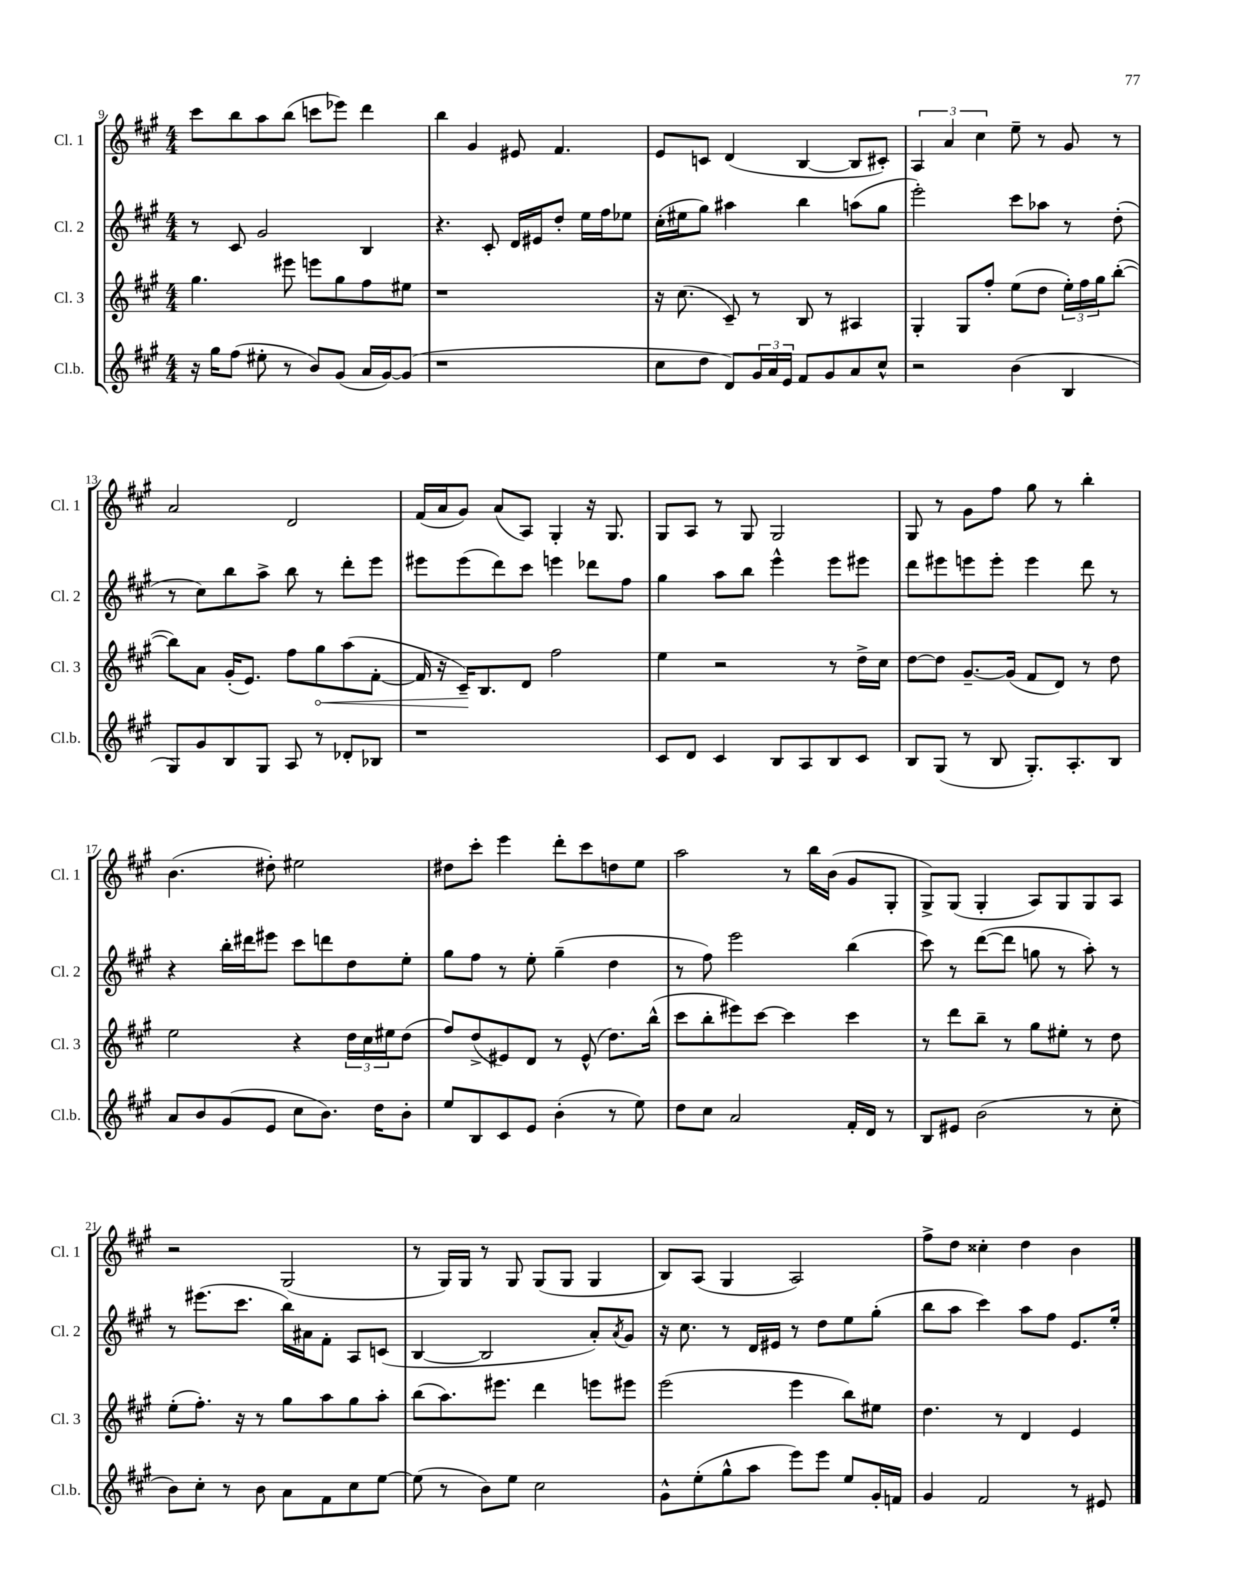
<<
\new StaffGroup <<
\new Staff = "s0" \with { instrumentName = "Cl. 1" shortInstrumentName = "Cl. 1" } {
    \clef treble \key a \major \numericTimeSignature \time 4/4
    cis'''8 b''8 a''8 b''8( c'''8 ees'''8) d'''4 |
    b''4 gis'4 eis'8 fis'4. |
    e'8 c'8 d'4( b4~ b8 cis'8-.) |
    \tuplet 3/2 { a4 a'4 cis''4 } e''8-- r8 gis'8 r8 |
    a'2 d'2 |
    fis'16( a'16 gis'8) a'8( a8) gis4-. r16 gis8. |
    gis8 a8 r8 gis8 gis2 |
    gis8 r8 gis'8 fis''8 gis''8 r8 b''4-. |
    b'4.( dis''8-.) eis''2 |
    dis''8 cis'''8-. e'''4 d'''8-. cis'''8 d''8 e''8 |
    a''2 r8 b''16 b'16( gis'8 gis8-. |
    gis8->) gis8( gis4-. a8) gis8 gis8 a8 |
    r2 gis2( |
    r8 gis16) gis16 r8 gis8 gis8( gis8 gis4 |
    b8) a8( gis4 a2) |
    fis''8-> d''8 cisis''4-. d''4 b'4 \bar "|." |
}
\new Staff = "s1" \with { instrumentName = "Cl. 2" shortInstrumentName = "Cl. 2" } {
    \clef treble \key a \major \numericTimeSignature \time 4/4
    r8 cis'8 gis'2 b4 |
    r4. cis'8-. d'16 eis'16 d''8-. e''16 fis''16 ees''8 |
    cis''16-.( eis''16 gis''8) ais''4 b''4 a''8( gis''8 |
    e'''2-.) cis'''8 aes''8 r8 d''8-.( |
    r8 cis''8) b''8 a''8-> b''8 r8 d'''8-. e'''8 |
    eis'''8 eis'''8( d'''8) cis'''8 e'''4 des'''8 fis''8 |
    gis''4 a''8 b''8 e'''4-^ e'''8 eis'''8 |
    d'''8 eis'''8 e'''8 e'''8-. e'''4 d'''8 r8 |
    r4 b''16-. dis'''16 eis'''8 cis'''8 d'''8 d''8 e''8-. |
    gis''8 fis''8 r8 e''8-. gis''4--( d''4 |
    r8 fis''8) e'''2 b''4( |
    cis'''8) r8 d'''8~( d'''8 g''8 r8 a''8-.) r8 |
    r8 eis'''8.( cis'''8. b''16) ais'16 fis'8-. a8 c'8( |
    b4~ b2 a'8-.) \acciaccatura { a'8 } gis'8 |
    r16 cis''8. r8 d'16 eis'16 r8 d''8 e''8 gis''8-.( |
    b''8 a''8 cis'''4) a''8 fis''8 e'8. e''16-. \bar "|." |
}
\new Staff = "s2" \with { instrumentName = "Cl. 3" shortInstrumentName = "Cl. 3" } {
    \clef treble \key a \major \numericTimeSignature \time 4/4
    gis''4. eis'''8 e'''8 gis''8 fis''8 eis''8 |
    r1 |
    r16 cis''8.( cis'8--) r8 b8 r8 ais4 |
    gis4-. gis8 fis''8-. e''8( d''8 \tuplet 3/2 { e''16-.) fis''16 gis''16 } b''8~-.( |
    b''8) a'8 gis'16-.( e'8.) fis''8 \once \override Hairpin.circled-tip = ##t gis''8\< a''8( fis'8~-. |
    fis'16 r16 cis'16--\!) b8. d'8 fis''2 |
    e''4 r2 r8 d''16-> cis''16 |
    d''8~ d''8 gis'8.~-- gis'16( fis'8 d'8) r8 d''8 |
    e''2 r4 \tuplet 3/2 { d''16 cis''16 eis''16 } d''8( |
    fis''8) d''8->( eis'8) d'8 r8 eis'8-^( d''8.) b''16-^( |
    cis'''8 b''8-. eis'''8) cis'''8~ cis'''4 cis'''4 |
    r8 d'''8 b''8-- r8 gis''8 eis''8-. r8 d''8 |
    e''8-.( fis''8.-.) r16 r8 gis''8 a''8 gis''8 a''8-. |
    b''8( a''8.) eis'''8. d'''4 e'''8 eis'''8 |
    e'''2( e'''4 b''8) eis''8 |
    d''4. r8 d'4 e'4 \bar "|." |
}
\new Staff = "s3" \with { instrumentName = "Cl.b." shortInstrumentName = "Cl.b." } {
    \clef treble \key a \major \numericTimeSignature \time 4/4
    r16 gis''16 fis''8( eis''8-. r8 b'8) gis'8( a'16 gis'16~) gis'8( |
    r1 |
    cis''8 d''8 d'8) \tuplet 3/2 { gis'16 a'16 e'16 } fis'8 gis'8 a'8 cis''8-^ |
    r2 b'4( b4 |
    gis8) gis'8 b8 gis8 a8 r8 des'8-. bes8 |
    r1 |
    cis'8 d'8 cis'4 b8 a8 b8 cis'8 |
    b8 gis8( r8 b8 gis8.-.) a8.-. b8 |
    a'8 b'8 gis'8( e'8 cis''8 b'8.) d''16 b'8-. |
    e''8 b8 cis'8 e'8 b'4-.( r8 e''8) |
    d''8 cis''8 a'2 fis'16-. d'16 r8 |
    b8 eis'8 b'2( r8 cis''8-. |
    b'8) cis''8-. r8 b'8 a'8 fis'8 cis''8 e''8~ |
    e''8( r8 b'8) e''8 cis''2 |
    gis'8-^ e''8-.( gis''8-^ a''8 e'''8) e'''8 e''8 gis'16-. f'16 |
    gis'4 fis'2 r8 eis'8 \bar "|." |
}
>>
>>
\layout { \context { \Score currentBarNumber = #9 } }
